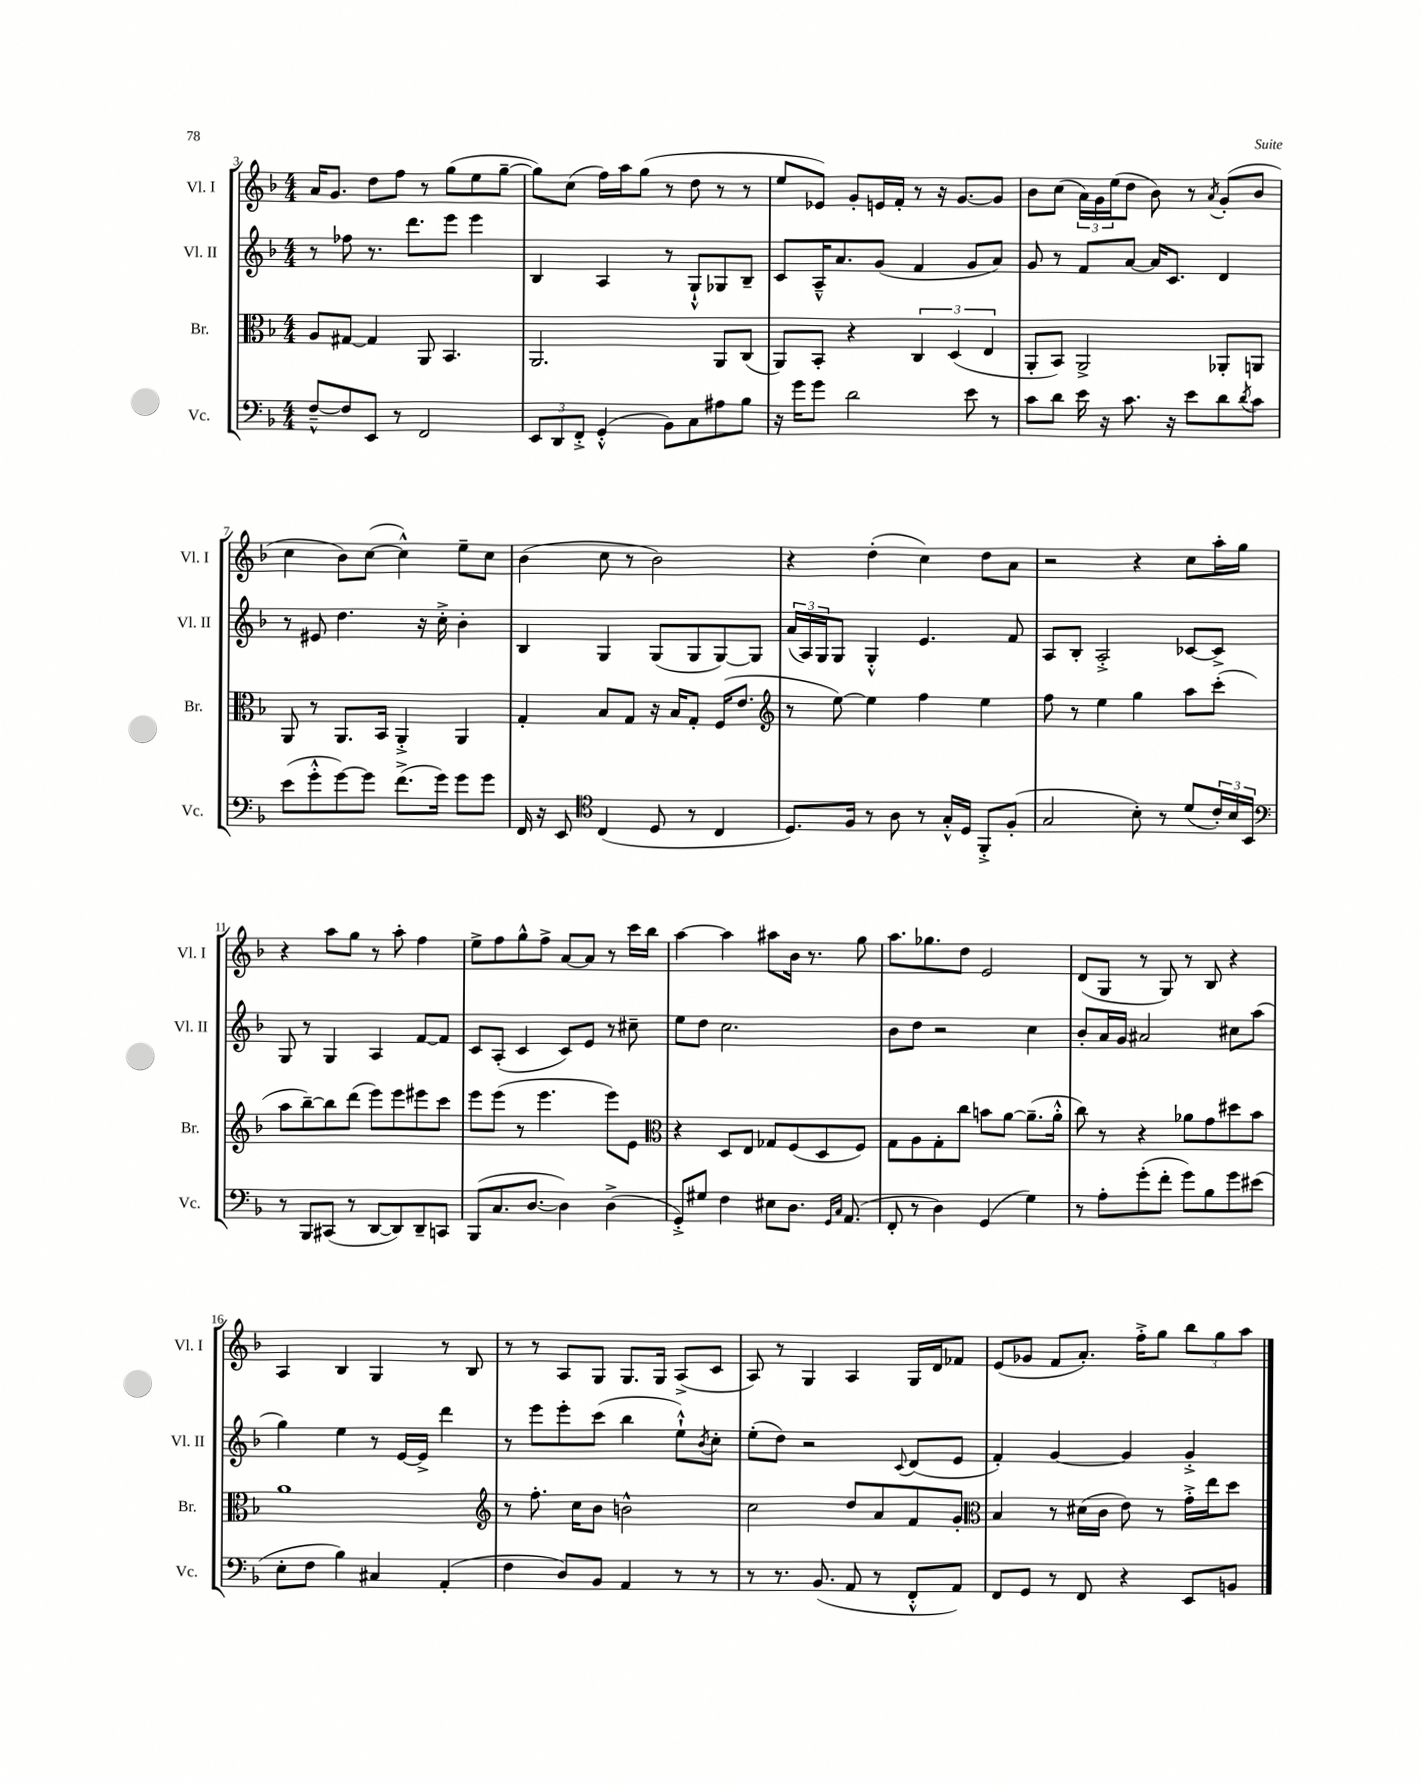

**kern	**kern	**kern	**kern
*part4	*part3	*part2	*part1
*staff4	*staff3	*staff2	*staff1
*I"Vc.	*I"Br.	*I"Vl. II	*I"Vl. I
*I'Vc.	*I'Br.	*I'Vl. II	*I'Vl. I
*clefF4	*clefC3	*clefG2	*clefG2
*k[b-]	*k[b-]	*k[b-]	*k[b-]
*M4/4	*M4/4	*M4/4	*M4/4
=3	=3	=3	=3
[8F~^^/L	8A/L	8r	16a/KL
.	.	.	8.g/J
8F/]	[8G#X/J	8ff-X\	.
8EE/J	4G#/]	8.r	8dd\L
8r	.	.	8ff\J
.	.	8.ddd\L	.
2FF/	8AA/	.	8r
.	4.BB-/	8eee\J	(8gg\L
.	.	4eee\	8ee\
.	.	.	[8gg~\J
=4	=4	=4	=4
12EE/L	2.AA/	4B-/	8gg\L])
12DD/	.	.	.
.	.	.	(8cc\J
12FF'^/J	.	.	.
(4GG'^^/	.	4A/	16ff\LL)
.	.	.	16aa\J
.	.	.	(8gg\J
8BB-\L)	.	8r	8r
8C\	.	8G`^^/L	8dd\
8A#X\	8AA/L	8G-X/	8r
8B-\J	(8C/J	8B-~/J	8r
=5	=5	=5	=5
16r	8AA/L)	8c/L	8ee/L
16g\KL	.	.	.
8g\J	8BB-'/J	16A~^^/K	8e-X/J)
.	.	8.a/	.
2d\	4r	.	8g'/L
.	.	(8g/J	16en/L
.	.	.	16f'/JJ
.	6C/	4f/	8r
.	.	.	16r
.	(6D/	.	.
.	.	.	[8.g/L
8e\	.	8g/L	.
.	6E/	.	.
8r	.	8a/J)	8g/J]
=6	=6	=6	=6
8c\L	8AA'/L	8g/	8b-\L
8d\J	8BB-/J)	8r	(8cc\J
16e\	2AA^/	8f/L	24a\LL)
.	.	.	24g\
16r	.	.	.
.	.	.	(24ee\J
8.c\	.	[8a/J	8dd\J
.	.	16a/KL]	8b-\)
16r	.	8.c/J	.
8e\L	.	.	8r
.	.	.	8qa/
8d\	8AA-X'/L	4d/	(8g'/L
8qd/	.	.	.
8c\J	8AAn/J	.	8b-/J
!!LO:LB:g=z
=7	=7	=7	=7
(8e\L	8AA/	8r	4cc\
8g'^^\	8r	8e#X/	.
[8g\)	8.AA/L	4.dd\	8b-\L)
8g\J]	.	.	([8cc\J
.	16BB-/Jk	.	.
(8.f^\L	4AA'^/	.	4cc^^\])
.	.	16r	.
16g\Jk)	.	16cc'^\	.
8g\L	4AA/	4b-'\	8ee~\L
8g\J	.	.	8cc\J
=8	=8	=8	=8
16FF/	4G'/	4B-/	(4b-\
16r	.	.	.
8EE/	.	.	.
*clefC4	*	*	*
(4C/	8B-/L	4G/	8cc\
.	8G/J	.	8r
8D/	16r	(8G/L	2b-\)
.	16B-/KL	.	.
8r	8G'/J	8G/	.
4C/	(16F/KL	[8G/)	.
.	8.e/J	.	.
.	.	8G/J]	.
=9	=9	=9	=9
*	*clefG2	*	*
8.D/L)	8r	(24a/LL	4r
.	.	24A/)	.
.	.	24G/J	.
.	[8ee\)	8G/J	.
16F/Jk	.	.	.
8r	4ee\]	4G'^^/	(4dd'\
8A\	.	.	.
8r	4ff\	4.e/	4cc\)
16G'^^/LL	.	.	.
16D/JJ	.	.	.
8FF'^/L	4ee\	.	8dd\L
(8F'/J	.	8f/	8a\J
=10	=10	=10	=10
2G/	8ff\	8A/L	2r
.	8r	8B-'/J	.
.	4ee\	2A'^/	.
8B-'\)	4gg\	.	4r
8r	.	.	.
(8d/L	8aa\L	[8c-X/L	8cc\L
24c'/L)	(8ccc'\J	8c-^/J]	16aa'\L
24B-/	.	.	.
.	.	.	16gg\JJ
24BB-/JJ	.	.	.
!!LO:LB:g=z
=11	=11	=11	=11
*clefF4	*	*	*
8r	8aa\L	8G/	4r
8BBB-/L	[8bb-~\)	8r	.
(8CC#X/J	8bb-\]	4G/	8aa\L
8r	(8ddd\J	.	8gg\J
[8DD/L	8eee\L)	4A/	8r
8DD/])	8eee\	.	8aa'\
8DD~/	8eee#X\	[8f/L	4ff\
8CCn/J	8ccc\J	8f/J]	.
=12	=12	=12	=12
(8BBB-/L	8eee\L	8c/L	8ee^\L
8.C/	(8eee\J	(8A'/J	8ff\
.	8r	4c/	8gg^^\
[8.D/J	.	.	.
.	4.eee\	.	8ff^\J
4D\])	.	8c/L)	[8a/L
.	.	8e/J	8a/J]
(4D^\	8eee\L)	8r	8r
.	8e\J	8cc#X~\	16ccc\LL
.	.	.	16bb-\JJ
=13	=13	=13	=13
*	*clefC3	*	*
8GG'^/L)	4r	8ee\L	[4aa\
8G#X/J	.	8dd\J	.
4F\	8D/L	2.cc\	4aa\]
.	8E/J	.	.
8E#X\L	8G-X/L	.	8aa#X\L
8.D\J	(8F/	.	16b-\Jk
.	.	.	8.r
.	8D/	.	.
16qqGG/LL	.	.	.
16qqC/JJ	.	.	.
(8.AA/	.	.	.
.	8F/J)	.	8gg\
=14	=14	=14	=14
8FF'/	8G\L	8b-\L	8.aa\L
8r	8A\	8dd\J	.
.	.	.	8.gg-X\
4D\)	8G'\	2r	.
.	8cc\J	.	8dd\J
(4GG/	8bn\L	.	2e/
.	[8a\J	.	.
4G\)	(8.a~\L]	4cc\	.
.	16a'^^\Jk	.	.
=15	=15	=15	=15
8r	8cc\)	8b-'/L	(8d/L
8A'\L	8r	16a/L	8G/J
.	.	16g/JJ	.
(8g'\	4r	2a#X/	8r
8f'\J	.	.	8G/)
8g\L)	8a-X\L	.	8r
8B-\	8g\	.	8B-/
8g\	8dd#X\	8cc#X\L	4r
(8e#X\J	8b-\J	(8aa\J	.
!!LO:LB:g=z
=16	=16	=16	=16
8E'\L	1a	4gg\)	4A/
8F\J	.	.	.
4B-\)	.	4ee\	4B-/
4C#X/	.	8r	4G/
.	.	[16e/LL	.
.	.	16e^/JJ]	.
(4AA'/	.	4ddd\	8r
.	.	.	8B-/
=17	=17	=17	=17
*	*clefG2	*	*
4F\	8r	8r	8r
.	8.ff'\	8eee\L	8r
8D/L)	.	8eee'\	8A/L
.	16cc\KL	.	.
8BB-/J	8b-\J	(8ccc\J	8G/J
4AA/	2bn^^\	4bb-\	8.G/L
.	.	.	16G/Jk
8r	.	8ee`^^\L)	(8A^/L
.	.	8qb-/	.
8r	.	8cc'\J	8c/J
=18	=18	=18	=18
8r	2cc\	(8ee'\L	8A/)
8.r	.	8dd\J)	8r
.	.	2r	4G/
(8.BB-/	.	.	.
8AA/	8dd/L	.	4A/
8r	8a/	.	.
.	.	8qqc/	.
8FF'^^/L	8f/	(8d/L	16G/LL
.	.	.	16d/J
8AA/J)	8g'/J	8e/J	8f-X/J
=19	=19	=19	=19
*	*clefC3	*	*
8FF/L	4B-/	4f'/)	(8e/L
8GG/J	.	.	8g-X/J
8r	8r	[4g/	8f/L
8FF/	(16d#X\LL	.	8.a'/J)
.	16c\JJ	.	.
4r	8e\)	4g/]	.
.	.	.	16ff'^\KL
.	8r	.	8gg\J
8EE/L	16g'^\LL	4g'^/	12bb-\L
.	16ee\J	.	.
.	.	.	12gg\
8BBn/J	8dd\J	.	.
.	.	.	12aa\J
==	==	==	==
*-	*-	*-	*-
